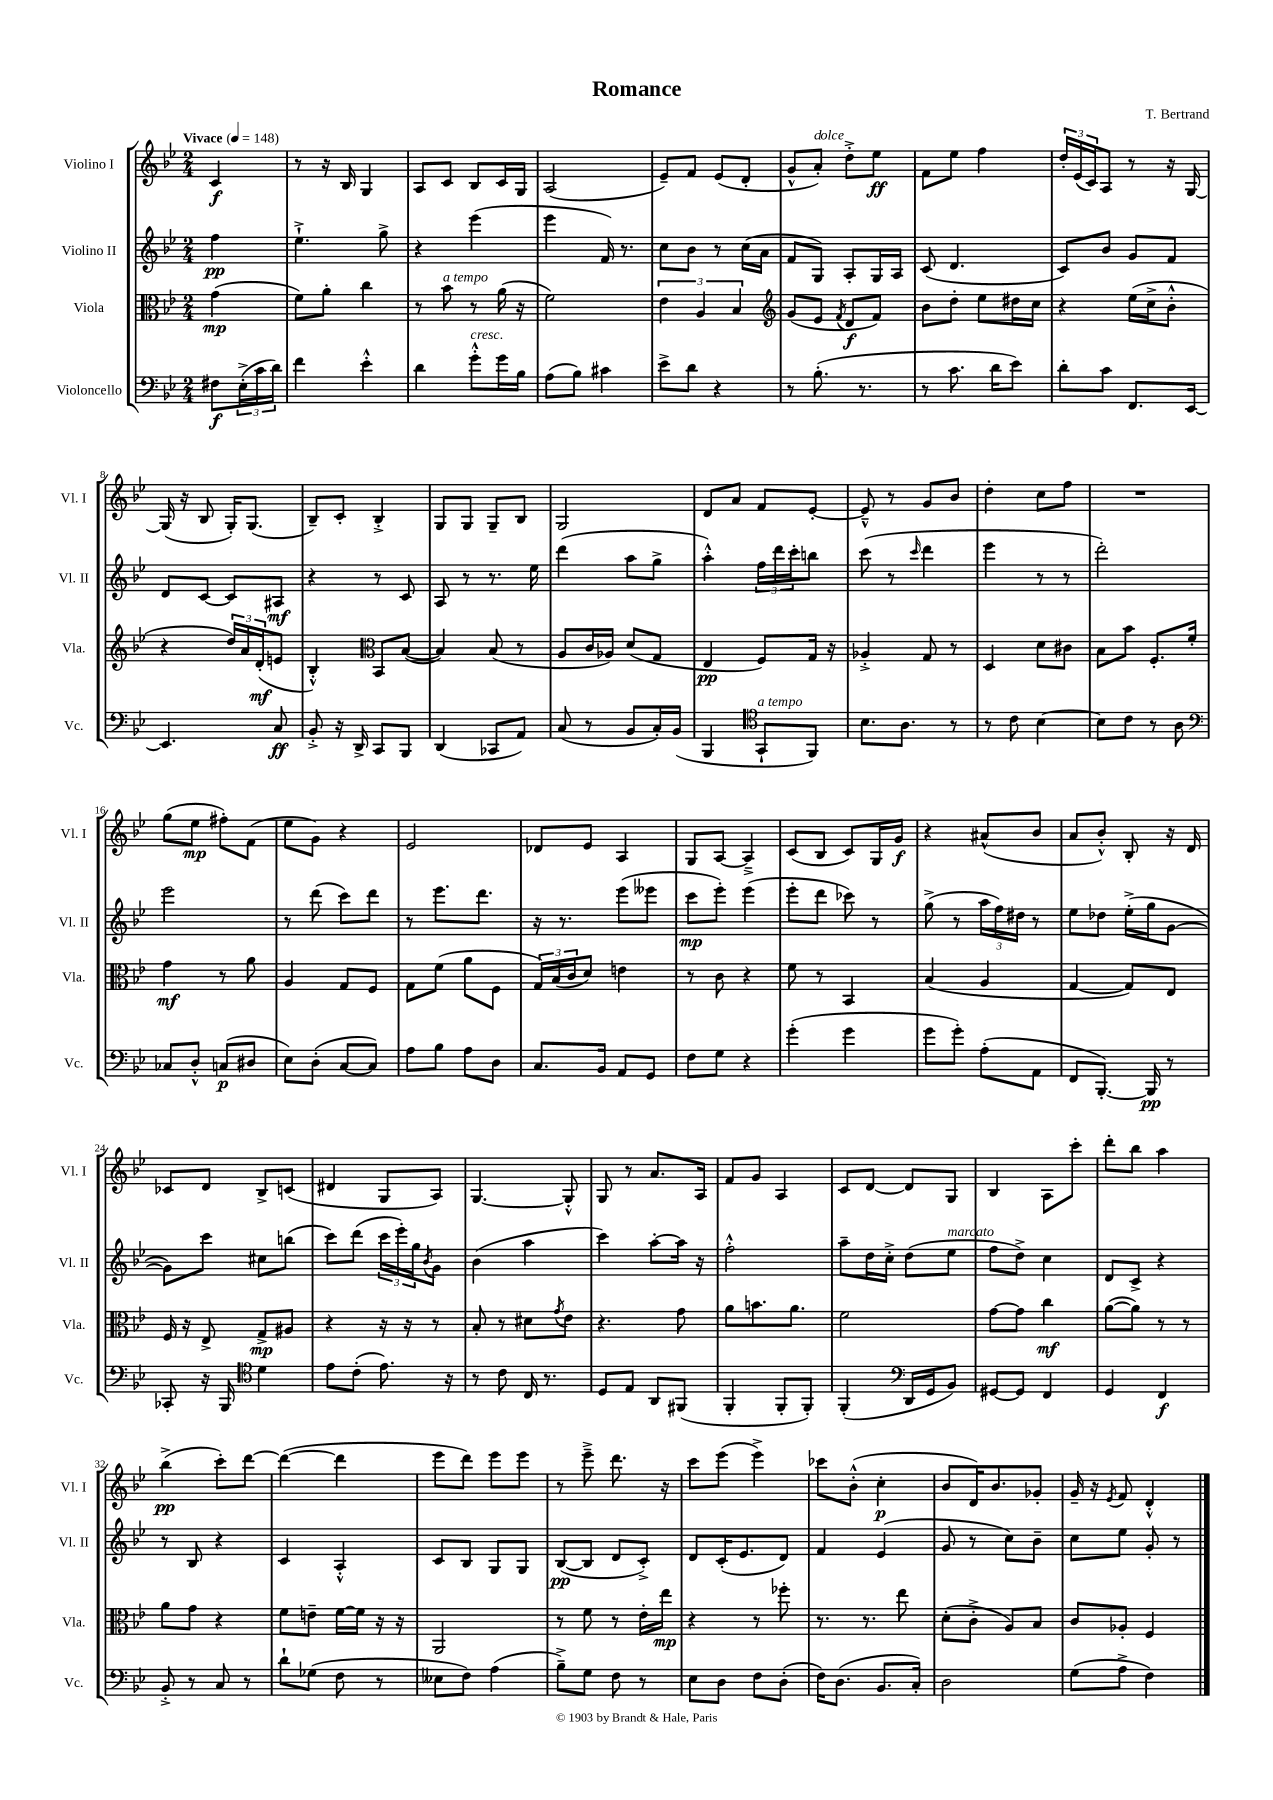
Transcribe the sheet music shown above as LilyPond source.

\header { title = "Romance" composer = "T. Bertrand" }
<<
\new StaffGroup <<
\new Staff = "s0" \with { instrumentName = "Violino I" shortInstrumentName = "Vl. I" } {
    \clef treble \key bes \major \numericTimeSignature \time 2/4 \partial 4 \tempo "Vivace" 4 = 148
    c'4\f |
    r8 r16 bes16 g4 |
    a8 c'8 bes8 c'16 g16 |
    a2( |
    ees'8--) f'8 ees'8( d'8-. |
    g'8-^ a'8-.^\markup { \italic "dolce" }) d''8-.-> ees''8\ff |
    f'8 ees''8 f''4 |
    \tuplet 3/2 { d''16-. ees'16( c'16) } a8 r8 r16 g16~ |
    g16( r16 bes8 g16-.) g8.( |
    bes8--) c'8-. bes4-.-> |
    g8 g8 g8-- bes8 |
    g2 |
    d'8 a'8 f'8 ees'8~-. |
    ees'8---^ r8 g'8 bes'8 |
    d''4-. c''8 f''8 |
    R2 |
    g''8( ees''8\mp fis''8-.) f'8( |
    ees''8 g'8) r4 |
    ees'2 |
    des'8 ees'8 a4 |
    g8 a8~ a4---> |
    c'8( bes8 c'8) g16 g'16\f |
    r4 ais'8-^( bes'8 |
    a'8 bes'8-.-^) bes8-. r16 d'16 |
    ces'8 d'8 bes8-> c'8( |
    dis'4 g8 a8) |
    g4.~ g8-.-^ |
    g8 r8 a'8. a16 |
    f'8 g'8 a4 |
    c'8 d'8~ d'8 g8 |
    bes4 a8 c'''8-. |
    d'''8-. bes''8 a''4 |
    bes''4->\pp( c'''8-.) d'''8~ |
    d'''4~( d'''4 |
    ees'''8 d'''8) ees'''8 ees'''8 |
    r8 ees'''8---> d'''8. r16 |
    c'''8 ees'''8( ees'''4->) |
    ces'''8 bes'8-.-^( c''4-.\p |
    bes'8 d'16) bes'8. ges'8-. |
    g'16-- r16 \acciaccatura { ees'8 } f'8 d'4-.-^ \bar "|." |
}
\new Staff = "s1" \with { instrumentName = "Violino II" shortInstrumentName = "Vl. II" } {
    \clef treble \key bes \major \numericTimeSignature \time 2/4 \partial 4
    f''4\pp |
    ees''4.-!-> g''8-> |
    r4 ees'''4( |
    ees'''4 f'16) r8. |
    c''8 bes'8 r8 c''16( a'16 |
    f'8 g8) a8-. g16 a16 |
    c'8( d'4. |
    c'8) bes'8 g'8 f'8 |
    d'8 c'8~ c'8 ais8\mf |
    r4 r8 c'8 |
    a8 r8 r8. ees''16 |
    d'''4( a''8 g''8-> |
    a''4-.-^) \tuplet 3/2 { f''16 d'''16 c'''16-. } b''8 |
    c'''8( r8 \grace { c'''16 } d'''4 |
    ees'''4 r8 r8 |
    d'''2-.) |
    ees'''2 |
    r8 d'''8( c'''8) d'''8 |
    r8 ees'''8. d'''8. |
    r16 r8. ees'''8( eeses'''8 |
    c'''8\mp ees'''8-.) ees'''4( |
    ees'''8-. d'''8 ces'''8) r8 |
    g''8->( r8 \tuplet 3/2 { a''16 f''16) dis''16 } r8 |
    ees''8 des''8 ees''16-.->( g''16 g'8~ |
    g'8) c'''8 cis''8 b''8( |
    c'''8) d'''8( \tuplet 3/2 { c'''16 ees'''16-.) g''16 } \acciaccatura { bes'8 } g'8 |
    bes'4( a''4 |
    c'''4) a''8~-. a''16 r16 |
    f''2-.-^ |
    a''8-- d''16 c''16-.-> d''8( ees''8^\markup { \italic "marcato" } |
    f''8 d''8->) c''4 |
    d'8 c'8-> r4 |
    r8 bes8 r4 |
    c'4 a4-.-^ |
    c'8 bes8 g8 g8 |
    bes8~\pp( bes8 d'8 c'8-.->) |
    d'8 c'16-.( ees'8. d'8) |
    f'4 ees'4( |
    g'8 r8 c''8) bes'8-- |
    c''8 ees''8 g'8-. r8 \bar "|." |
}
\new Staff = "s2" \with { instrumentName = "Viola" shortInstrumentName = "Vla." } {
    \clef alto \key bes \major \numericTimeSignature \time 2/4 \partial 4
    g'4\mp( |
    f'8) a'8-. c''4 |
    r8 bes'8^\markup { \italic "a tempo" } r8 a'16( r16 |
    f'2) |
    \tuplet 3/2 { ees'4 a4 bes4 } |
    \clef treble g'8( ees'8 \acciaccatura { f'8 } d'8\f f'8) |
    bes'8 d''8-. ees''8 dis''16 c''16 |
    r4 ees''16( c''16-> bes'8-.-^ |
    r4 \tuplet 3/2 { d''16) a'16 d'16-.\mf( } e'8 |
    bes4-.-^) \clef alto bes,8 bes8~( |
    bes4) bes8( r8 |
    a8 c'16 aes16) d'8( g8 |
    ees4\pp f8) g16 r16 |
    aes4-.-> g8 r8 |
    d4 d'8 cis'8 |
    bes8 bes'8 f8.-. f'16-. |
    g'4\mf r8 a'8 |
    a4 g8 f8 |
    g8 f'8( a'8 f8 |
    \tuplet 3/2 { g16) bes16( c'16 } d'8) e'4 |
    r8 c'8 r4 |
    f'8 r8 bes,4 |
    bes4( a4 |
    g4~ g8) ees8 |
    f16 r16 ees8-> g8->\mp ais8 |
    r4 r16 r16 r8 |
    bes8-. r8 dis'8 \acciaccatura { g'8 } ees'8 |
    r4. g'8 |
    a'8 b'8. a'8. |
    f'2 |
    g'8~ g'8 c''4\mf |
    a'8~( a'8) r8 r8 |
    a'8 g'8 r4 |
    f'8 e'8-- f'16~ f'16 r16 r16 |
    a,2 |
    r8 f'8 r8 ees'16-. ees''16\mp |
    r4 r8 fes''8-. |
    r8. r8. ees''8 |
    d'8-.( c'8-.-> a8) bes8 |
    c'8 aes8-. f4 \bar "|." |
}
\new Staff = "s3" \with { instrumentName = "Violoncello" shortInstrumentName = "Vc." } {
    \clef bass \key bes \major \numericTimeSignature \time 2/4 \partial 4
    fis8\f \tuplet 3/2 { ees16-.->( c'16 d'16) } |
    f'4 ees'4-.-^ |
    d'4 g'8-.-^^\markup { \italic "cresc." } g'16 bes16 |
    a8( bes8) cis'4 |
    ees'8-> d'8 r4 |
    r8 bes8.-.( r8. |
    r8 c'8. d'16 ees'8) |
    d'8-. c'8 f,8. ees,16~ |
    ees,4. c8\ff |
    bes,8-.-> r16 d,16-> c,8 bes,,8 |
    d,4( ces,8 a,8) |
    c8( r8 bes,8 c16-.) bes,16( |
    bes,,4 \clef tenor g,8-!^\markup { \italic "a tempo" } f,8) |
    bes8. a8. r8 |
    r8 c'8 bes4~ |
    bes8 c'8 r8 a8 |
    \clef bass ces8 d8-.-^ c8\p( dis8 |
    ees8) d8-.( c8~ c8) |
    a8 bes8 a8 d8 |
    c8. bes,16 a,8 g,8 |
    f8 g8 r4 |
    g'4-.( g'4 |
    g'8 g'8-.) a8-.( a,8 |
    f,8 bes,,8.~-.) bes,,16\pp r8 |
    ces,8-. r16 bes,,16 \clef tenor d'4 |
    ees'8 c'8-.( ees'8.) r16 |
    r8 c'8 c16 r8. |
    d8 ees8 a,8 fis,8( |
    f,4-. f,8-. f,8-.) |
    f,4-.( \clef bass d,16 g,16 bes,8) |
    gis,8~ gis,8 f,4 |
    g,4 f,4\f |
    bes,8-.-> r8 c8 r8 |
    d'8-! ges8( f8 r8 |
    eeses8 f8) a4( |
    bes8--->) g8 f8 r8 |
    ees8 d8 f8 d8-.( |
    f16) d8.( bes,8. c16-.) |
    d2 |
    g8( a8-> f4) \bar "|." |
}
>>
>>
